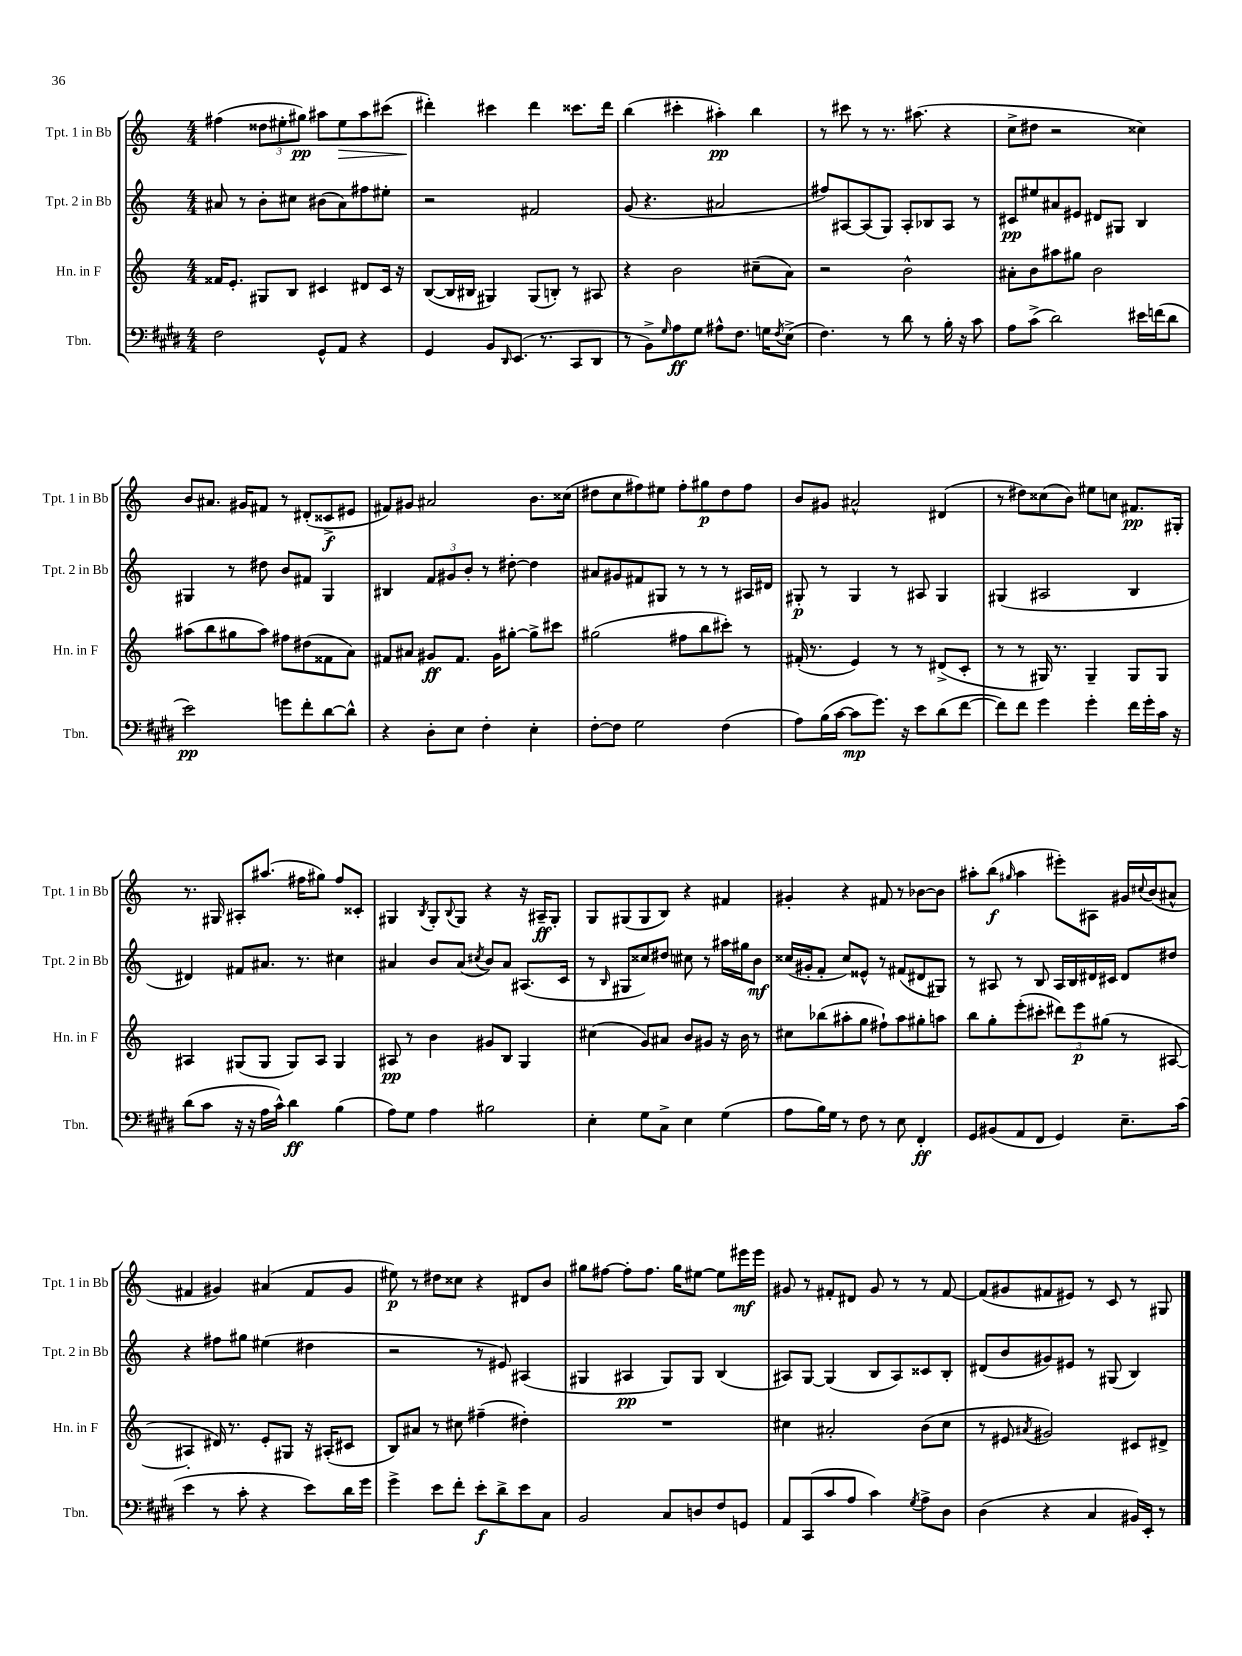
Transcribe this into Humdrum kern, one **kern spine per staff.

**kern	**dynam	**kern	**dynam	**kern	**dynam	**kern	**dynam
*part4	*part4	*part3	*part3	*part2	*part2	*part1	*part1
*staff4	*staff4	*staff3	*staff3	*staff2	*staff2	*staff1	*staff1
*I"Tbn.	*	*I"Hn. in F	*	*I"Tpt. 2 in Bb	*	*I"Tpt. 1 in Bb	*
*I'Tbn.	*	*I'Hn. in F	*	*I'Tpt. 2 in Bb	*	*I'Tpt. 1 in Bb	*
*clefF4	*	*clefG2	*	*clefG2	*	*clefG2	*
*k[f#c#g#d#]	*	*k[]	*	*k[]	*	*k[]	*
*M4/4	*	*M4/4	*	*M4/4	*	*M4/4	*
=125	=125	=125	=125	=125	=125	=125	=125
2F#\	.	16f##X/KL	.	8a#X/	.	(4ff#X\	.
.	.	8.e'/J	.	.	.	.	.
.	.	.	.	8r	.	.	.
.	.	8G#X/L	.	8b'\L	.	12dd##X\L	.
.	.	.	.	.	.	12ee#X'\	.
.	.	8B/J	.	8cc#X\J	.	.	.
.	.	.	.	.	.	12gg#X\J)	pp
8GG#^^/L	.	4c#X/	.	(8b#X\L	.	8aa#X\L	.
!	!	!	!	!	!	!	!LO:HP:b
8AA/J	.	.	.	8a#\)	.	8ee#\	>
4r	.	8d#X/L	.	8ff#X\	.	8aa#\	.
.	.	16c#/Jk	.	8ee#X'\J	.	(8ccc#X\J	.
.	.	16r	.	.	.	.	.
=126	=126	=126	=126	=126	=126	=126	=126
4GG#/	.	([8B/L	.	2r	.	4ddd#X'\)	.
.	.	16B/L]	.	.	.	.	.
.	.	16B#X/JJ	.	.	.	.	.
8BB/L	.	4G#X/)	.	.	.	4ccc#X\	]
16qqDD#/	.	.	.	.	.	.	.
(8.EE/J	.	.	.	.	.	.	.
.	.	(8G#/L	.	2f#X/	.	4ddd#\	.
8.r	.	.	.	.	.	.	.
.	.	8Bn'/J)	.	.	.	.	.
8CC#/L	.	8r	.	.	.	8.ccc##X\L	.
8DD#/J	.	8A#X/	.	.	.	.	.
.	.	.	.	.	.	16ddd#\Jk	.
=127	=127	=127	=127	=127	=127	=127	=127
8r	.	4r	.	(8g/	.	(4bb\	.
8BB^\L)	.	.	.	4.r	.	.	.
16qqG#/	.	.	.	.	.	.	.
8A\	ff	2b\	.	.	.	4ccc#X'\	.
8G#\J	.	.	.	.	.	.	.
8A#X^^\L	.	.	.	2a#X/	.	4aa#X'\)	pp
8.F#\J	.	.	.	.	.	.	.
.	.	(8cc#X~\L	.	.	.	4bb\	.
16Gn\KL	.	.	.	.	.	.	.
8qF#/	.	.	.	.	.	.	.
(8E^\J	.	8a\J)	.	.	.	.	.
=128	=128	=128	=128	=128	=128	=128	=128
4.F#\)	.	2r	.	8ff#X/L)	.	8r	.
.	.	.	.	[8A#X/	.	8ccc#X\	.
.	.	.	.	(8A#/]	.	8r	.
8r	.	.	.	8G/J)	.	8.r	.
8d#\	.	2b^^\	.	8A#'/L	.	.	.
.	.	.	.	.	.	(8.aa#X\	.
8r	.	.	.	8B-X/	.	.	.
16B'\	.	.	.	8A#/J	.	4r	.
16r	.	.	.	.	.	.	.
8c#\	.	.	.	8r	.	.	.
=129	=129	=129	=129	=129	=129	=129	=129
8A\L	.	8a#X'\L	.	8c#X/L	pp	8cc^\L	.
(8c#^\J	.	8b\	.	8ee#X/	.	8dd#X\J	.
2d#\)	.	8aa#X\	.	8a#X/	.	2r	.
.	.	8gg#X\J	.	8e#X/J	.	.	.
.	.	2b\	.	8d#X/L	.	.	.
.	.	.	.	8G#X/J	.	.	.
16e#X\LL	.	.	.	4B/	.	4cc##X\)	.
(16fn\J	.	.	.	.	.	.	.
8d#\J	.	.	.	.	.	.	.
!!LO:LB:g=z
=130	=130	=130	=130	=130	=130	=130	=130
2e\)	pp	(8aa#X\L	.	4G#X/	.	8b/L	.
.	.	8bb\	.	.	.	8.a#X/J	.
.	.	8gg#X\	.	8r	.	.	.
.	.	.	.	.	.	16g#X/KL	.
.	.	8aa#\J)	.	8dd#X\	.	8f#X/J	.
8gn\L	.	8ff#X\L	.	8b/L	.	8r	.
8f#'\	.	(8dd#X\	.	8f#X/J	.	(8d#X'/L	.
[8d#\	.	8f##X\	.	4G#/	.	8c##X^/	f
8d#^^\J]	.	8a\J)	.	.	.	8e#X/J	.
=131	=131	=131	=131	=131	=131	=131	=131
4r	.	8f#X/L	.	4B#X/	.	8f#X/L)	.
.	.	8a#X/J	.	.	.	8g#X/J	.
8D#'\L	.	8g#X/L	ff	12f/L	.	2a#X/	.
.	.	.	.	12g#X/	.	.	.
8E\J	.	8.f#/J	.	.	.	.	.
.	.	.	.	12b'/J	.	.	.
4F#'\	.	.	.	8r	.	.	.
.	.	16g#\KL	.	.	.	.	.
.	.	[8gg#X'\J	.	[8dd#X'\	.	.	.
4E'\	.	8gg#^\L]	.	4dd#\]	.	8.b\L	.
.	.	8ccc#X\J	.	.	.	.	.
.	.	.	.	.	.	(16cc##X\Jk	.
=132	=132	=132	=132	=132	=132	=132	=132
[8F#'\L	.	(2gg#X\	.	8a#X/L	.	8dd#X\L	.
8F#\J]	.	.	.	8g#X/	.	8cc\	.
2G#\	.	.	.	8f#X/	.	8ff#X\)	.
.	.	.	.	8G#X/J	.	8ee#X\J	.
.	.	8ff#X\L	.	8r	.	8ff#'\L	.
.	.	8bb\	.	8r	.	8gg#X\	p
(4F#\	.	8ccc#X'\J)	.	8r	.	8dd#\	.
.	.	8r	.	16A#X/LL	.	8ff#\J	.
.	.	.	.	16d#X/JJ	.	.	.
=133	=133	=133	=133	=133	=133	=133	=133
8A\L)	.	(16f#X'/	.	8G#X'/	p	8b/L	.
.	.	8.r	.	.	.	.	.
(16B\L	.	.	.	8r	.	8g#X/J	.
[16c#\JJ	.	.	.	.	.	.	.
8c#\L]	mp	4e/)	.	4G#/	.	2a#X^^/	.
8.g#\J)	.	.	.	.	.	.	.
.	.	8r	.	8r	.	.	.
16r	.	.	.	.	.	.	.
8e\L	.	8r	.	8A#X/	.	.	.
(8d#\	.	(8d#X^/L	.	4G#/	.	(4d#X/	.
[8f#\J	.	8c'/J	.	.	.	.	.
=134	=134	=134	=134	=134	=134	=134	=134
8f#\L])	.	8r	.	(4G#X/	.	8r	.
8f#\J	.	8r	.	.	.	8dd#X\L)	.
4g#\	.	16G#X/)	.	2A#X/	.	(8cc##X\	.
.	.	8.r	.	.	.	.	.
.	.	.	.	.	.	8b\J)	.
4g#'\	.	4G#~/	.	.	.	8ee#X\L	.
.	.	.	.	.	.	8ccn\J	.
16f#\LL	.	8G#/L	.	4B/	.	8.f#X/L	pp
16g#'\	.	.	.	.	.	.	.
16c#\JJ	.	8G#/J	.	.	.	.	.
16r	.	.	.	.	.	16G#X'/Jk	.
!!LO:LB:g=z
=135	=135	=135	=135	=135	=135	=135	=135
(8d#\L	.	4A#X/	.	4d#X/)	.	8.r	.
8c#\J	.	.	.	.	.	.	.
.	.	.	.	.	.	16G#X/	.
16r	.	(8G#X/L	.	8f#X/L	.	8A#X'/L	.
16r	.	.	.	.	.	.	.
16A\LL	.	8G#/J	.	8.a#X/J	.	(8.aa#X/J	.
16c#^^\JJ)	.	.	.	.	.	.	.
4d#\	ff	8G#/L)	.	.	.	.	.
.	.	.	.	8.r	.	16ff#X\KL	.
.	.	8A#/J	.	.	.	8gg#X\J)	.
(4B\	.	4G#/	.	4cc#X\	.	8ff#/L	.
.	.	.	.	.	.	8c##X'/J	.
=136	=136	=136	=136	=136	=136	=136	=136
8A\L)	.	8A#X/	pp	4a#X/	.	4G#X/	.
8G#\J	.	8r	.	.	.	.	.
.	.	.	.	.	.	8qB/	.
4A\	.	4b\	.	8b/L	.	8G#'/L	.
.	.	.	.	.	.	8qqB/	.
.	.	.	.	(8a#/J	.	8G#/J	.
.	.	.	.	8qcc#X/	.	.	.
2B#X\	.	8g#X/L	.	8b/L)	.	4r	.
.	.	8B/J	.	8a#/J	.	.	.
.	.	4G/	.	(8.A#X/L	.	16r	.
.	.	.	.	.	.	16A#X~/KL	ff
.	.	.	.	.	.	8G#'/J	.
.	.	.	.	16c/Jk	.	.	.
=137	=137	=137	=137	=137	=137	=137	=137
4E'\	.	(4cc#X\	.	8r	.	8G/L	.
.	.	.	.	16qqB/	.	.	.
.	.	.	.	8G#X/L	.	(8G#X/	.
8G#\L	.	8g/L)	.	8cc##X/)	.	8G#/	.
8C#^\J	.	8a#X/J	.	8dd#X/J	.	8B/J)	.
4E\	.	8b/L	.	8cc#X\	.	4r	.
.	.	8g#X/J	.	8r	.	.	.
(4G#\	.	16r	.	16aa#X\LL	.	4f#X/	.
.	.	16b\	.	16gg#X\J	.	.	.
.	.	8r	.	8b\J	mf	.	.
=138	=138	=138	=138	=138	=138	=138	=138
8A\L	.	8cc#X\L	.	(16cc##X/LL	.	4g#X'/	.
.	.	.	.	16g#X'/J	.	.	.
16B\L)	.	(8bb-X\	.	8f'/J	.	.	.
16G#\JJ	.	.	.	.	.	.	.
8r	.	8aa#X'\	.	8cc##/L)	.	4r	.
8F#\	.	8gg\J	.	8e##X^^/J	.	.	.
8r	.	8ff#X`\L)	.	8r	.	8f#X/	.
8E\	.	8aa#\	.	(8f#X/L	.	8r	.
4FF#'/	ff	8gg#X'\	.	8d#X/	.	[8b-X\L	.
.	.	8aan\J	.	8G#X/J)	.	8b-\J]	.
=139	=139	=139	=139	=139	=139	=139	=139
8GG#/L	.	8bb\L	.	8r	.	8aa#X'\L	.
(8BB#X/	.	8gg'\	.	8A#X/	.	(8bb\J	f
.	.	.	.	.	.	16qqgg#X/	.
8AA/	.	(8eee'\	.	8r	.	4aa#\	.
8FF#/J	.	8ccc#X'\J	.	8B/	.	.	.
4GG#/)	.	12ddd#X\L)	.	16A#/LL	.	8eee#X'\L)	.
.	.	.	.	16B/	.	.	.
.	.	12eee\	p	.	.	.	.
.	.	.	.	16d#X/	.	8A#X\J	.
.	.	(12gg#X\J	.	.	.	.	.
.	.	.	.	16c#X/JJ	.	.	.
8.E~\L	.	8r	.	8d#/L	.	16g#X/LL	.
.	.	.	.	.	.	8qqcc#X/	.
.	.	.	.	.	.	(16b/J	.
.	.	[8A#X/	.	8dd#X/J	.	8a#X^^/J	.
(16c#\Jk	.	.	.	.	.	.	.
!!LO:LB:g=z
=140	=140	=140	=140	=140	=140	=140	=140
4e\	.	4A#X'/]	.	4r	.	4f#X/	.
8r	.	16d#X/)	.	8ff#X\L	.	4g#X/)	.
.	.	8.r	.	.	.	.	.
8c#'\	.	.	.	8gg#X\J	.	.	.
4r	.	8e'/L	.	(4ee#X\	.	(4a#X/	.
.	.	8G#X/J	.	.	.	.	.
8e\L)	.	16r	.	4dd#X\	.	8f#/L	.
.	.	(16A#X'/KL	.	.	.	.	.
16d#\L	.	8c#X/J	.	.	.	8g#/J	.
16g#\JJ	.	.	.	.	.	.	.
=141	=141	=141	=141	=141	=141	=141	=141
4g#^\	.	8B/L)	.	2r	.	8ee#X\)	p
.	.	8a#X/J	.	.	.	8r	.
8e\L	.	8r	.	.	.	8dd#X\L	.
8f#'\J	.	8cc#X\	.	.	.	8cc##X\J	.
8e'\L	f	(4ff#X~\	.	8r	.	4r	.
8d#^\	.	.	.	8e#X/)	.	.	.
8e\	.	4dd#X'\)	.	(4A#X/	.	8d#X/L	.
8C#\J	.	.	.	.	.	8b/J	.
=142	=142	=142	=142	=142	=142	=142	=142
2BB/	.	1r	.	4G#X/	.	8gg#X\L	.
.	.	.	.	.	.	[8ff#X\J	.
.	.	.	.	4A#X/	pp	8ff#'\L]	.
.	.	.	.	.	.	8.ff#\J	.
8C#/L	.	.	.	8G#/L)	.	.	.
.	.	.	.	.	.	16gg#\KL	.
8Dn/	.	.	.	8G#/J	.	[8ee#X\J	.
8F#/	.	.	.	(4B/	.	8ee#\L]	.
8GGn/J	.	.	.	.	.	16eee#X\L	mf
.	.	.	.	.	.	16eee#\JJ	.
=143	=143	=143	=143	=143	=143	=143	=143
8AA/L	.	4cc#X\	.	8A#X/L)	.	8g#X/	.
(8CC#/	.	.	.	[8G/J	.	8r	.
8c#/	.	2a#X'/	.	(4G/]	.	8f#X'/L	.
8A/J	.	.	.	.	.	8d#X/J	.
4c#\)	.	.	.	8B/L	.	8g#/	.
.	.	.	.	8A#/)	.	8r	.
8qG#/	.	.	.	.	.	.	.
8A^\L	.	(8b\L	.	8c##X/	.	8r	.
8D#\J	.	8cc#\J	.	8B'/J	.	[8f#/	.
=144	=144	=144	=144	=144	=144	=144	=144
(4D#\	.	8r	.	(8d#X/L	.	(8f#/L]	.
.	.	8e#X/	.	8b/	.	8g#X/	.
.	.	8qa#X/	.	.	.	.	.
4r	.	2g#X/)	.	8g#X/)	.	8f#X/	.
.	.	.	.	8e#X/J	.	8e#X/J)	.
4C#/	.	.	.	8r	.	8r	.
.	.	.	.	(8G#X/	.	8c/	.
16BB#X/LL)	.	8c#X/L	.	4B/)	.	8r	.
16EE'/JJ	.	.	.	.	.	.	.
8r	.	8d#X^/J	.	.	.	8G#X/	.
==	==	==	==	==	==	==	==
*-	*-	*-	*-	*-	*-	*-	*-
